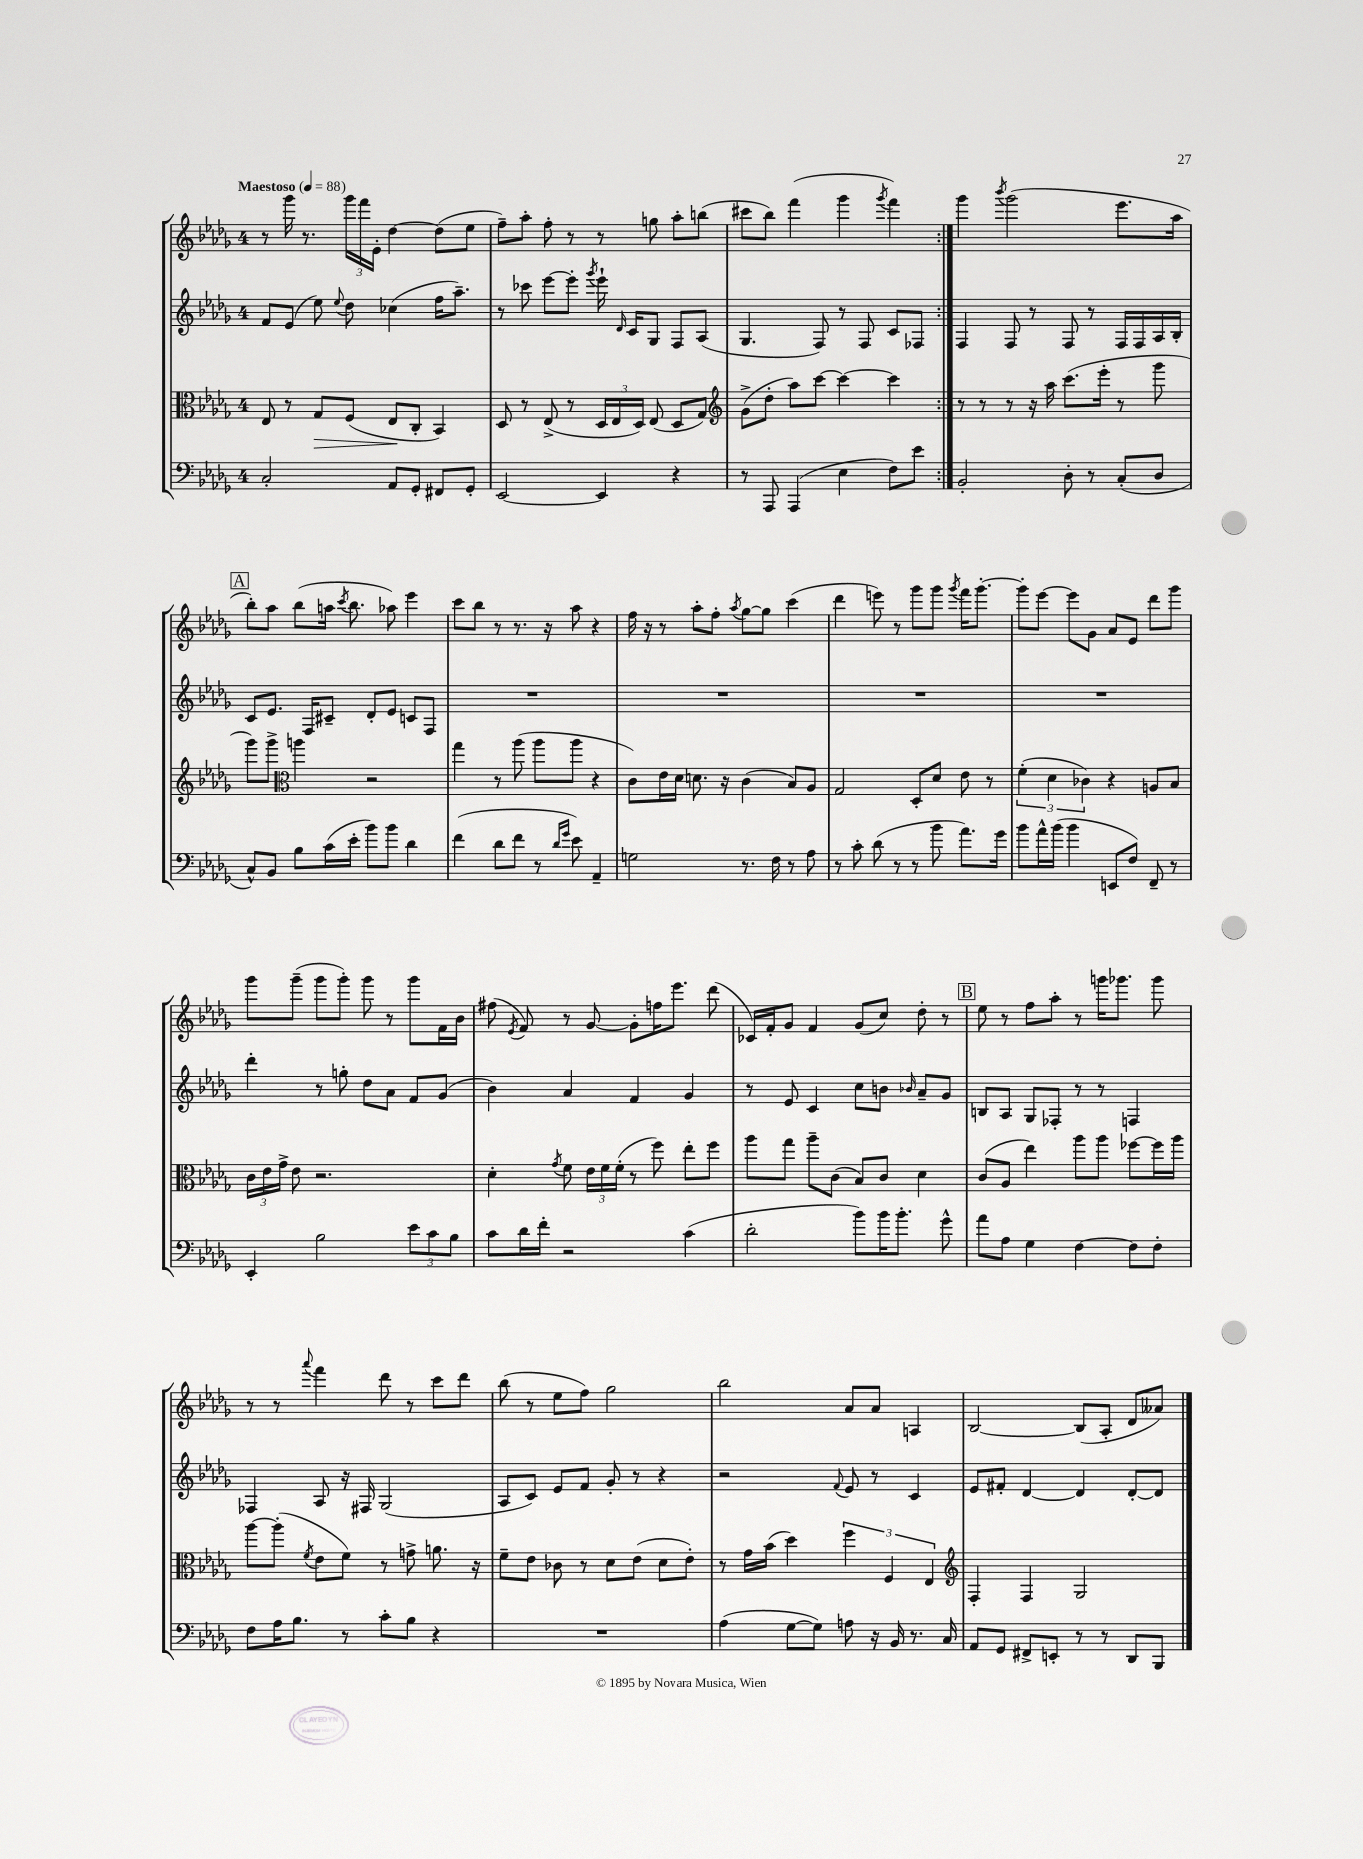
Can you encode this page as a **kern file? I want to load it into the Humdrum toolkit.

**kern	**kern	**dynam	**kern	**kern
*part4	*part3	*part3	*part2	*part1
*staff4	*staff3	*staff3	*staff2	*staff1
*clefF4	*clefC3	*	*clefG2	*clefG2
*k[b-e-a-d-g-]	*k[b-e-a-d-g-]	*	*k[b-e-a-d-g-]	*k[b-e-a-d-g-]
*M4/4	*M4/4	*	*M4/4	*M4/4
*MM88	*MM88	*	*MM88	*MM88
=1	=1	=1	=1	=1
!	!	!	!	!LO:TX:a:B:t=Maestoso
2C'/	8E-/	.	8f/L	8r
.	8r	.	(8e-/J	16ggg-\
.	.	.	.	8.r
!	!	!LO:HP:b	!	!
.	8G-/L	>	8ee-\)	.
.	.	.	8qqee-/	.
.	(8F/J	.	8dd-\	24ggg-\LL
.	.	.	.	24fff\
.	.	.	.	24e-'\JJ
8AA-/L	8E-/L	.	(4cc-X\	[4dd-\
8GG-'/J	8C'/J	]	.	.
8FF#X/L	4BB-/)	.	16ff\KL	(8dd-\L]
.	.	.	8.aa-~\J)	.
8GG-'/J	.	.	.	8ee-\J
=2	=2	=2	=2	=2
[2EE-/	8D-/	.	8r	8ff~\L)
.	8r	.	8ccc-X\	8aa-'\J
.	(8E-^/	.	[8eee-\L	8ff'\
.	8r	.	8eee-'\J]	8r
.	.	.	8qggg-/	.
4EE-/]	24D-/LL	.	16eee-`\	8r
.	24E-/	.	.	.
.	.	.	16qqd-/	.
.	.	.	16c/KL	.
.	24D-/JJ)	.	.	.
.	(8E-/	.	8G-/J	8ggn\
4r	8D-/L	.	8F/L	8aa-'\L
.	8G-/J)	.	(8A-/J	(8bbn\J
=3	=3	=3	=3	=3
*	*clefG2	*	*	*
8r	(8g-^\L	.	4.G-/	8ccc#X\L
8AAA-/	8dd-'\J	.	.	8bb-\J)
(4AAA-/	8aa-\L)	.	.	(4fff\
.	[8ccc\J	.	8F/)	.
4E-\	4ccc\_	.	8r	4ggg-\
.	.	.	8F/	.
.	.	.	.	8qggg-/
8F\L)	4ccc\]	.	8c/L	4fff\)
8e-\J	.	.	8F-X/J	.
=4:|!	=4:|!	=4:|!	=4:|!	=4:|!
2BB-'/	8r	.	4F/	4ggg-\
.	8r	.	.	.
.	.	.	.	8qbbb-/
.	8r	.	8F/	(2ggg-\
.	16r	.	8r	.
.	16aa-\	.	.	.
8D-'\	(8.ccc\L	.	8F/	.
8r	.	.	8r	.
.	16eee-'\Jk	.	.	.
(8C'/L	8r	.	16F/LL	8.eee-\L
.	.	.	16F/	.
8D-/J	8ggg-\	.	16A-/	.
.	.	.	16B-'/JJ	16aa-\Jk
!!LO:LB:g=z
!!LO:REH:place=s1:t=A
=5	=5	=5	=5	=5
8C^^/L)	8ggg-\L)	.	8c/L	8bb-'\L)
8BB-/J	8ggg-^\J	.	8.e-/J	8aa-\J
*	*clefC3	*	*	*
8B-\L	4aan\	.	.	(8bb-\L
.	.	.	16F/KL	.
(16c\L	.	.	8c#X~/J	16aan\Jk
.	.	.	.	8qccc/
16e-'\JJ	.	.	.	8.bb-\
8b-\L)	2r	.	8d-'/L	.
8b-\J	.	.	8e-/J	8aa-X\)
4d-\	.	.	8cn/L	4eee-\
.	.	.	8F/J	.
=6	=6	=6	=6	=6
(4f\	4gg-\	.	1r	8ccc\L
.	.	.	.	8bb-\J
8d-\L	8r	.	.	8r
8f\J	(8aa-\	.	.	8.r
8r	8aa-\L	.	.	.
.	.	.	.	16r
16qqd-/LL	.	.	.	.
16qqg-/JJ	.	.	.	.
8e-\)	8aa-\J	.	.	8aa-\
4AA-~/	4r	.	.	4r
=7	=7	=7	=7	=7
2Gn\	8c\L)	.	1r	16ff\
.	.	.	.	16r
.	16e-\L	.	.	8r
.	16d-\JJ	.	.	.
.	8.dn\	.	.	8aa-'\L
.	.	.	.	8ff'\J
.	16r	.	.	.
.	.	.	.	8qaa-/
8.r	(4c\	.	.	[8gg-\L
.	.	.	.	8gg-\J]
16F\	.	.	.	.
8r	8B-/L)	.	.	(4ccc\
8A-\	8A-/J	.	.	.
=8	=8	=8	=8	=8
8r	2G-/	.	1r	4ddd-\
8c'\	.	.	.	.
(8d-\	.	.	.	8eeen\)
8r	.	.	.	8r
8r	8D-'/L	.	.	8ggg-\L
8b-\	8d-/J	.	.	8ggg-\J
.	.	.	.	8qggg-/
8.a-\L)	8e-\	.	.	16fff\KL
.	.	.	.	[8.ggg-'\J
.	8r	.	.	.
16g-\Jk	.	.	.	.
=9	=9	=9	=9	=9
8b-\L	(6f'\	.	1r	8ggg-'\L]
16a-^^\L	.	.	.	[8eee-\J
.	6d-\	.	.	.
(16b-\JJ	.	.	.	.
4b-\	.	.	.	8eee-\L]
.	6c-X\)	.	.	.
.	.	.	.	8g-\J
8EEn/L	4r	.	.	8a-/L
8F/J)	.	.	.	8e-/J
8FF~/	8An/L	.	.	8ddd-\L
8r	8B-/J	.	.	8ggg-\J
!!LO:LB:g=z
=10	=10	=10	=10	=10
4EE-'/	24c\LL	.	4ddd-'\	8ggg-\L
.	24e-\	.	.	.
.	24g-^\JJ	.	.	.
.	8e-\	.	.	(8ggg-~\J
2B-\	2.r	.	8r	8ggg-\L
.	.	.	8ggn'\	8ggg-'\J)
.	.	.	8dd-\L	8ggg-\
.	.	.	8a-\J	8r
12e-\L	.	.	8f/L	8ggg-\L
12c\	.	.	.	.
.	.	.	(8g-/J	16f\L
12B-\J	.	.	.	.
.	.	.	.	16b-\JJ
=11	=11	=11	=11	=11
8c\L	4d-'\	.	4b-\)	(8ff#X\
.	.	.	.	8qe-/
16d-\L	.	.	.	8f/)
16f'\JJ	.	.	.	.
.	8qg-/	.	.	.
2r	8f\	.	4a-/	8r
.	24e-\LL	.	.	[8g-/
.	24f\	.	.	.
.	(24f'\JJ	.	.	.
.	8r	.	4f/	8g-'\L]
.	8ff\)	.	.	16ffn\K
.	.	.	.	8.eee-\J
(4c\	8ee-'\L	.	4g-/	.
.	8ff\J	.	.	(8ddd-\
=12	=12	=12	=12	=12
2d-'\	8aa-\L	.	8r	16c-X/LL)
.	.	.	.	16f'/J
.	8gg-\J	.	8e-/	8g-/J
.	8aa-~\L	.	4c/	4f/
.	(8c\J	.	.	.
8b-\L)	8B-/L)	.	8cc\L	(8g-/L
16b-\K	8c/J	.	8bn\J	8cc/J)
8.b-'\J	.	.	.	.
.	.	.	16qqb-X/	.
.	4d-\	.	8a-~/L	8dd-'\
8g-^^\	.	.	8g-/J	8r
!!LO:REH:place=s1:t=B
=13	=13	=13	=13	=13
8a-\L	(8c/L	.	8Bn/L	8ee-\
8A-\J	8A-/J	.	8A-/J	8r
4G-\	4ee-\)	.	8G-/L	8ff\L
.	.	.	8F-X'/J	8aa-'\J
[4F\	8aa-\L	.	8r	8r
.	8aa-\J	.	8r	16gggn\KL
.	.	.	.	8.ggg-X\J
8F\L]	[8ff-X\L	.	4Fn/	.
8F'\J	16ff-\L]	.	.	8ggg-\
.	16aa-\JJ	.	.	.
!!LO:LB:g=z
=14	=14	=14	=14	=14
8F\L	[8aa-\L	.	4F-X/	8r
16A-\K	(8aa-'\J]	.	.	8r
8.B-\J	.	.	.	.
.	8qf/	.	.	8qqaaa-/
.	8e-\L	.	8A-/	4fff\
8r	8f\J)	.	16r	.
.	.	.	16F#X/	.
8c'\L	8r	.	(2G-/	8ddd-\
8B-\J	8gn^\	.	.	8r
4r	8.an\	.	.	8ccc\L
.	.	.	.	8ddd-\J
.	16r	.	.	.
=15	=15	=15	=15	=15
1r	8f~\L	.	8A-/L	(8bb-\
.	8e-\J	.	8c/J)	8r
.	8c-X\	.	8e-/L	8ee-\L
.	8r	.	8f/J	8ff\J)
.	8d-\L	.	8g-'/	2gg-\
.	(8e-\J	.	8r	.
.	8d-\L	.	4r	.
.	8e-'\J)	.	.	.
=16	=16	=16	=16	=16
(4A-\	8r	.	2r	2bb-\
.	16g-\LL	.	.	.
.	(16b-\JJ	.	.	.
[8G-\L	4dd-\)	.	.	.
8G-\J])	.	.	.	.
.	.	.	8qqf/	.
8An\	6ff\	.	8e-/	8a-/L
16r	.	.	8r	8a-/J
.	6F/	.	.	.
16BB-/	.	.	.	.
8.r	.	.	4c/	4An/
.	6E-/	.	.	.
16C/	.	.	.	.
=17	=17	=17	=17	=17
*	*clefG2	*	*	*
8AA-/L	4F'/	.	8e-/L	[2B-/
8GG-/J	.	.	8f#X'/J	.
8FF#X^/L	4F/	.	[4d-/	.
8EEn'/J	.	.	.	.
8r	2G-/	.	4d-/]	(8B-/L]
8r	.	.	.	8A-'/J
8DD-/L	.	.	[8d-'/L	8d-/L
8BBB-/J	.	.	8d-/J]	8a--X/J)
==	==	==	==	==
*-	*-	*-	*-	*-
